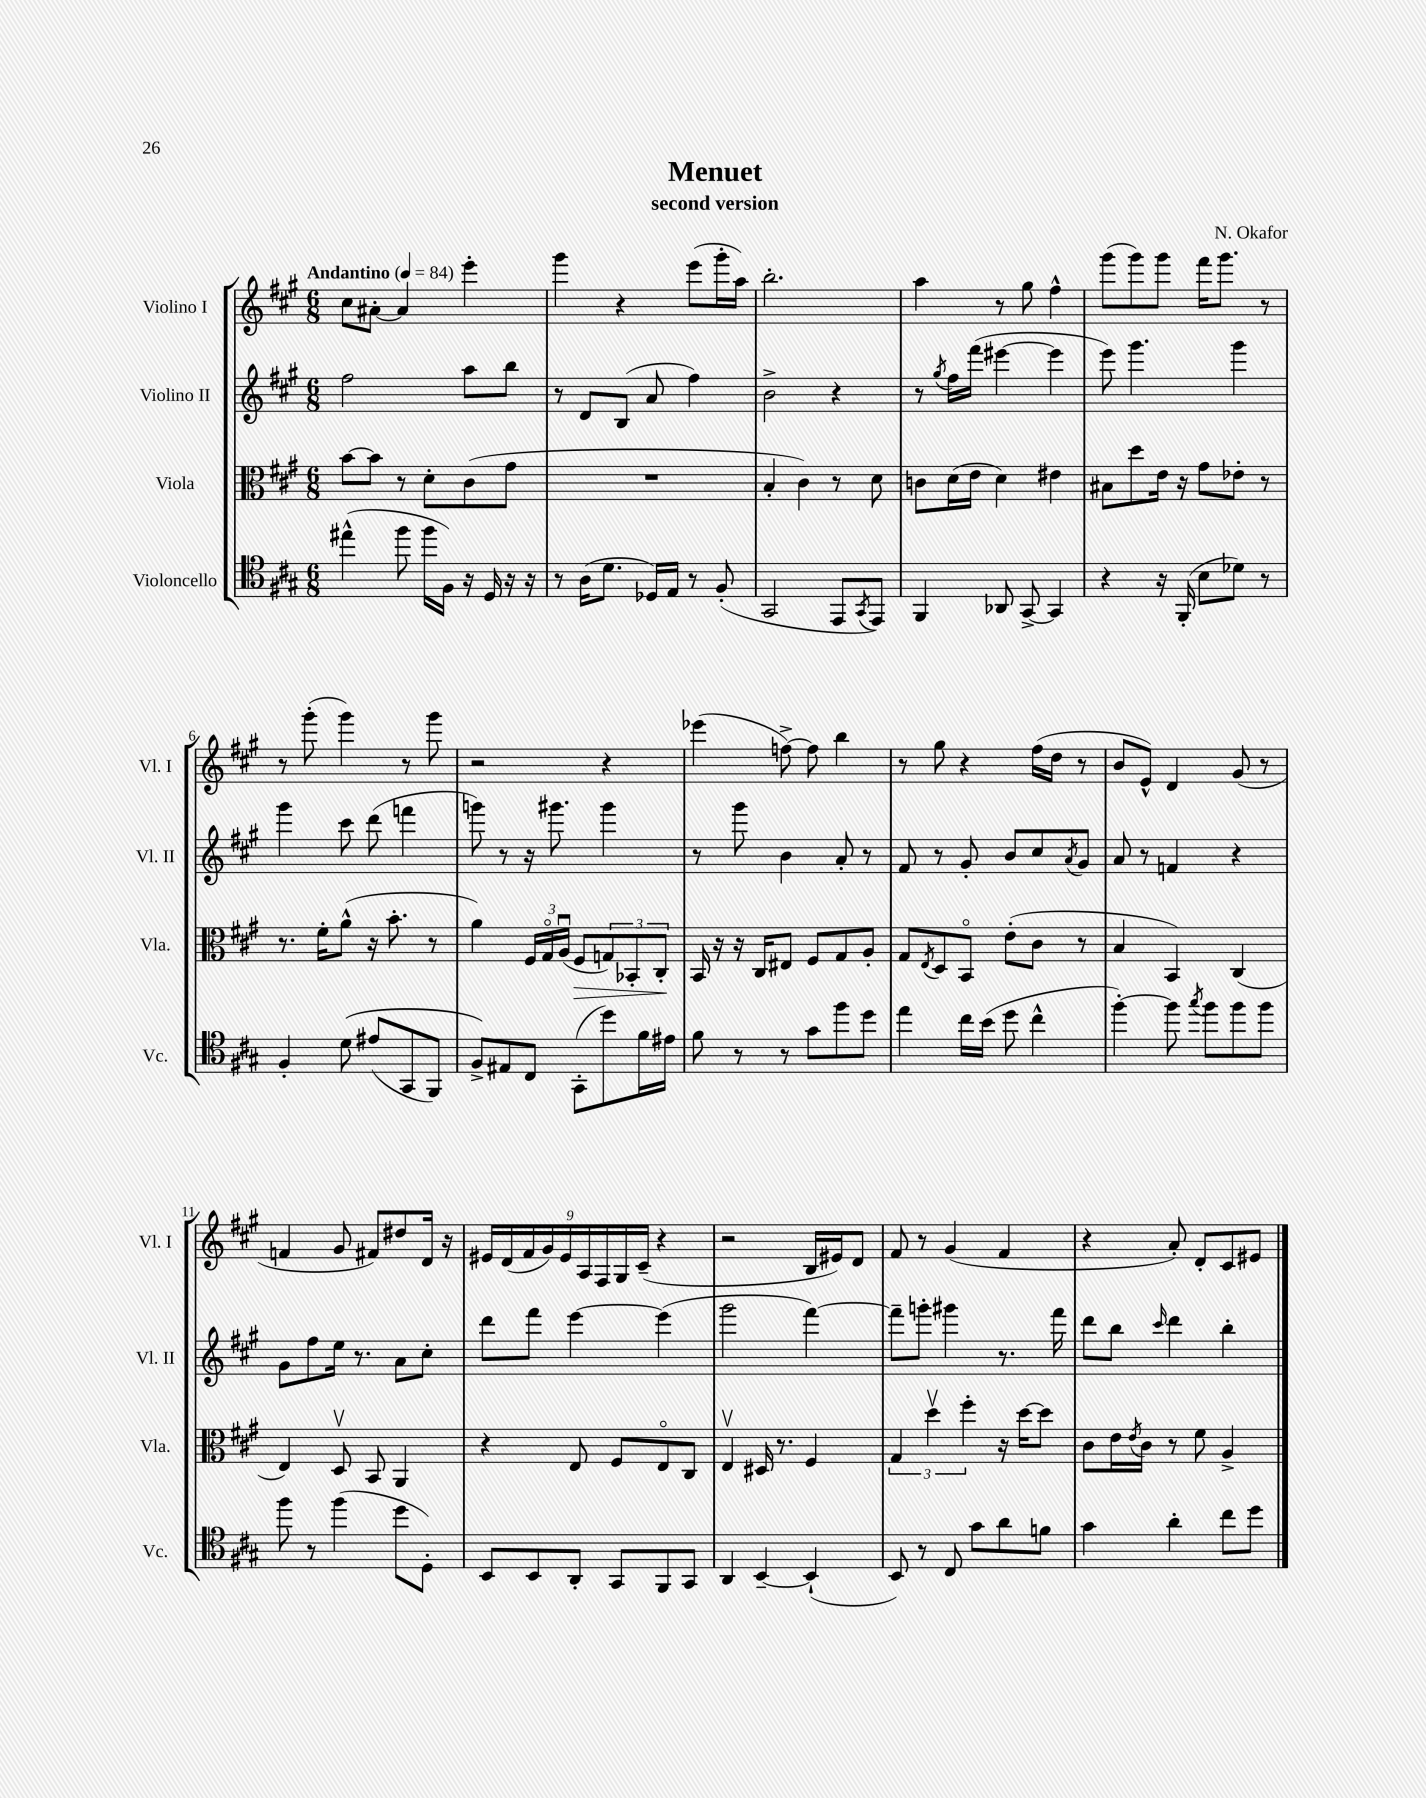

**kern	**kern	**kern	**kern
*staff4	*staff3	*staff2	*staff1
*clefC4	*clefC3	*clefG2	*clefG2
*k[f#c#g#]	*k[f#c#g#]	*k[f#c#g#]	*k[f#c#g#]
*M6/8	*M6/8	*M6/8	*M6/8
*MM84	*MM84	*MM84	*MM84
(4ee#^^	[8b	2ff#	8cc#
.	8b]	.	[8a#'
8ff#	8r	.	4a#]
16ff#	8d'	.	.
16F#)	.	.	.
16r	(8c#	8aa	4eee'
16D	.	.	.
16r	8g#	8bb	.
16r	.	.	.
=	=	=	=
8r	2.r	8r	4ggg#
(16A	.	8d	.
8.d	.	.	.
.	.	(8B	4r
16D-)	.	8a	.
16E	.	.	.
8r	.	4ff#)	(8eee
(8F#'	.	.	16ggg#'
.	.	.	16aa)
=	=	=	=
2GG#	4B'	2b^	2.bb'
.	4c#)	.	.
8EE	8r	4r	.
8qGG#	.	.	.
8EE)	8d	.	.
=	=	=	=
4FF#	8c	8r	4aa
.	.	8qgg#	.
.	(16d	16ff#	.
.	16e	(16fff#	.
8AA-	4d)	[4eee#	8r
[8GG#^	.	.	8gg#
4GG#]	4e#	4eee#]	4ff#^^
=	=	=	=
4r	8B#	8eee)	(8ggg#
.	8dd	4.ggg#	8ggg#)
16r	16e	.	8ggg#
(16FF#'	16r	.	.
8B	8g#	.	16fff#
.	.	.	8.ggg#
8d-)	8e-'	4ggg#	.
8r	8r	.	8r
=	=	=	=
4F#'	8.r	4ggg#	8r
.	.	.	(8ggg#'
.	16f#'	.	.
&(8d	(8a^^	8ccc#	4ggg#)
(8e#	16r	(8ddd	.
.	8.b'	.	.
8GG#	.	4fff	8r
8FF#)	8r	.	8ggg#
=	=	=	=
8F#^&)	4a)	8ggg)	2r
8E#	.	8r	.
8C#	24F#	16r	.
.	24G#o	.	.
.	.	8.ggg#	.
.	(24Au	.	.
(8GG#'	8F#	.	.
8dd)	12G)	4ggg#	4r
.	12BB-'	.	.
16f#	.	.	.
.	12C#'	.	.
16e#	.	.	.
=	=	=	=
8f#	16BB	8r	(4eee-
.	16r	.	.
8r	16r	8ggg#	.
.	16C#	.	.
8r	8E#	4b	[8ff^)
8g#	8F#	.	8ff]
8ff#	8G#	8a'	4bb
8dd	8A'	8r	.
=	=	=	=
4ee	8G#	8f#	8r
.	8qE	.	.
.	8D	8r	8gg#
16cc#	8BBo	8g#'	4r
(16b	.	.	.
8dd	(8e'	8b	.
4cc#^^	8c#	8cc#	(16ff#
.	.	.	16dd
.	.	8qa	.
.	8r	8g#	8r
=	=	=	=
[4ff#')	4B	8a	8b
.	.	8r	8e^^)
8ff#]	4BB)	4f	4d
8qgg#	.	.	.
8ff#	.	.	.
8ff#	(4C#	4r	(8g#
8ff#	.	.	8r
=	=	=	=
8ff#	4E)	8g#	4f
8r	.	8ff#	.
(4ff#	8Dv	16ee	8g#
.	.	8.r	.
.	8BB	.	8f#)
8dd	4AA	8a	8dd#
8D')	.	8cc#'	16d
.	.	.	16r
=	=	=	=
8BB	4r	8ddd	18e#
.	.	.	(18d
.	.	.	18f#
8BB	.	8fff#	.
.	.	.	18g#)
.	.	.	18e#
8AA'	8E	[4eee	.
.	.	.	18A
.	.	.	18F#
8GG#	8F#	.	.
.	.	.	18G#
.	.	.	(18c#~
8FF#	8Eo	(4eee]	4r
8GG#	8C#	.	.
=	=	=	=
4AA	4Ev	2ggg#	2r
[4BB~	16D#	.	.
.	8.r	.	.
(4BB`]	4F#	[4fff#)	16B
.	.	.	16e#)
.	.	.	8d
=	=	=	=
8BB)	6G#	8fff#~]	8f#
8r	.	8ggg'	8r
.	6ddv	.	.
8C#	.	4ggg#	(4g#
.	6ff#'	.	.
8g#	.	.	.
8a	16r	8.r	4f#
.	[16dd	.	.
8f	8dd]	.	.
.	.	16fff#	.
=	=	=	=
4g#	8c#	8ddd	4r
.	16e	8bb	.
.	8qe	.	.
.	16c#	.	.
.	.	16qqccc#	.
4a'	8r	4ddd	8a')
.	8f#	.	8d'
8cc#	4A^	4bb'	8c#
8dd	.	.	8e#
==	==	==	==
*-	*-	*-	*-
